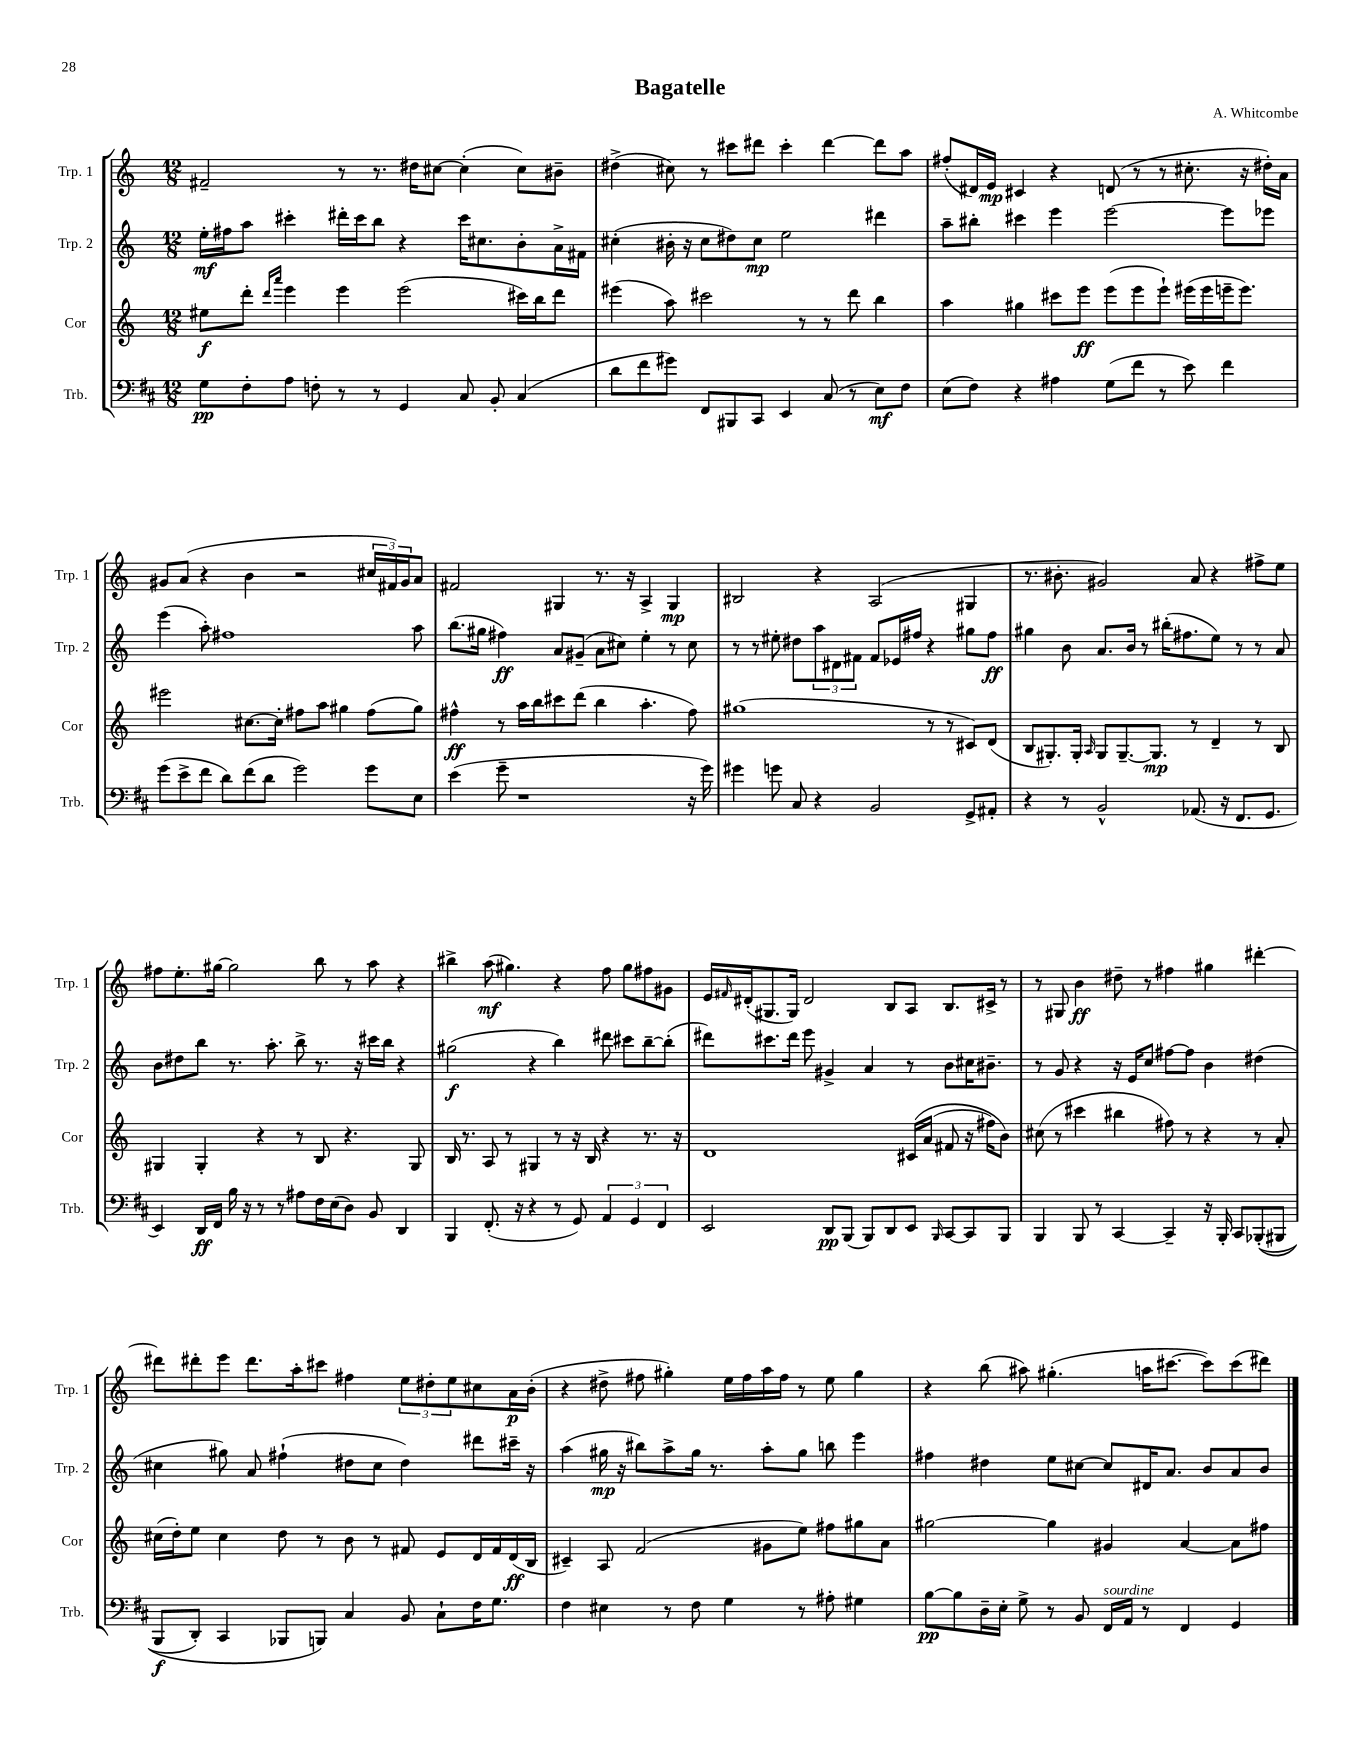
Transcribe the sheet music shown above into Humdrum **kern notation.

**kern	**kern	**kern	**kern
*staff4	*staff3	*staff2	*staff1
*clefF4	*clefG2	*clefG2	*clefG2
*k[f#c#]	*k[]	*k[]	*k[]
*M12/8	*M12/8	*M12/8	*M12/8
8G\L	8ee#\L	16ee'\LL	2f#~/
.	.	16ff#\J	.
8F#'\	8ddd'\J	8aa\J	.
.	16qqddd/LL	.	.
.	16qqaaa/JJ	.	.
8A\J	4eee\	4ccc#'\	.
8F'\	.	.	.
8r	4eee\	16ddd#'\LL	8r
.	.	16ccc#\J	.
8r	.	8bb\J	8.r
4GG/	(2eee\	4r	.
.	.	.	16dd#\LK
.	.	.	[8cc#\J
8C#/	.	16ccc#\LK	(4cc#'\]
.	.	8.cc#\	.
8BB'/	.	.	.
(4C#/	16ccc#\LL)	8b'\	8cc#\L)
.	16bb\J	.	.
.	8ddd\J	16a^\L	8b#~\J
.	.	16f#\JJ	.
=	=	=	=
8d\L	(4eee#\	(4cc#'\	(4dd#^\
8f#\	.	.	.
8g#\J)	8aa\)	16b#'\	8cc#\)
.	.	16r	.
8FF#/L	2ccc#\	8cc#\L	8r
8BBB#/	.	8dd#\)	8ccc#\L
8CC#/J	.	8cc#\J	8ddd#\J
4EE/	.	2ee\	4ccc#'\
.	8r	.	.
(8C#/	8r	.	[4ddd#\
8r	8ddd\	.	.
8E\L)	4bb\	4ddd#\	8ddd#\]L
8F#\J	.	.	8aa\J
=	=	=	=
(8E\L	4aa\	8aa~\L	(8ff#'/L
8F#\J)	.	8bb#'\J	16d#/L)
.	.	.	16e/JJ
4r	4gg#\	4ccc#\	4c#/
4A#\	8ccc#\L	4eee\	4r
.	8eee\J	.	.
(8G\L	(8eee\L	[2eee\	(8d/
8f#\J	8eee\	.	8r
8r	8eee`\J)	.	8r
8e\)	(16eee#\LL	.	8.cc#'\
.	16eee#\	.	.
4f#\	16eee~\J	8eee\]L	.
.	8.eee\J)	.	16r
.	.	8eee-\J	16dd#'\LL)
.	.	.	16a\JJ
=	=	=	=
(8g\L	2eee#\	(4eee\	8g#/L
8e^\	.	.	(8a/J
8f#\J	.	8aa'\)	4r
8d\L)	.	1ff#	.
(8f#\	[8.cc#\L	.	4b\
8d\J	.	.	.
.	16cc#'\]Jk	.	.
2g\)	8ff#\L	.	2r
.	8aa\J	.	.
.	4gg#\	.	.
8g\L	(8ff#\L	.	24cc#/LL
.	.	.	24f#/)
.	.	.	24g#/J
8E\J	8gg#\J)	8aa\	8a/J
=	=	=	=
(4e\	4ff#^^\	(8.bb\L	2f#/
.	.	16gg#\Jk	.
8g~\	8r	4ff#\)	.
1r	16aa\LL	.	.
.	16bb\J	.	.
.	8ccc#\	8a/L	4G#/
.	(8ddd\J	(8g#~/J	.
.	4bb\	8a\L	8.r
.	.	8cc#\J)	.
.	.	.	16r
.	4.aa'\	4ee'\	4A^/
.	.	8r	4G#/
16r	8ff#\)	8cc#\	.
16g\)	.	.	.
=	=	=	=
4g#\	(1gg#	8r	2B#/
.	.	8r	.
8g\	.	8ee#'\	.
8C#/	.	8dd#\L	.
4r	.	12aa\	4r
.	.	12d#\	.
.	.	12f#\J	.
2BB/	.	8f#/L	(2A/
.	.	16e-/L	.
.	.	16ff#/JJ	.
.	8r	4r	.
.	8r	.	.
8GG^/L	8c#/L)	8gg#\L	4G#/
8AA#'/J	(8d/J	8ff#\J	.
=	=	=	=
4r	8B/L	4gg#\	8.r
.	8.G#'/)	.	.
.	.	.	8.b#'\
8r	.	8b\	.
.	16G#'/Jk	.	.
.	16qqA/	.	.
2BB^^/	8G#/L	8.a/L	2g#/)
.	[8.G#~/	.	.
.	.	16b/Jk	.
.	.	8r	.
.	8.G#/]J	.	.
.	.	(16bb#'\LK	.
.	.	8.ff#\	.
(8.AA-/	8r	.	8a/
.	4d~/	8ee\J)	4r
16r	.	.	.
8.FF#/L	.	8r	.
.	8r	8r	8ff#^\L
8.GG/J	.	.	.
.	8B/	8a/	8ee\J
=	=	=	=
4EE/)	4G#/	8b\L	8ff#\L
.	.	8dd#\	8.ee'\
16DD/LL	4G#'/	8bb\J	.
16FF#/JJ	.	.	[16gg#\Jk
16B\	.	8.r	2gg#\]
16r	.	.	.
8r	4r	.	.
.	.	8.aa'\	.
8r	.	.	.
8A#\L	8r	8bb^\	.
16F#\L	8B/	8.r	8bb\
(16E\J	.	.	.
8D\J)	4.r	.	8r
.	.	16r	.
8BB/	.	16ccc#\LL	8aa\
.	.	16bb\JJ	.
4DD/	.	4r	4r
.	8G#/	.	.
=	=	=	=
4BBB/	16B/	(2gg#\	4bb#^\
.	8.r	.	.
(8.FF#'/	8A/	.	(8aa\
.	8r	.	4.gg#\)
16r	.	.	.
4r	4G#/	4r	.
8r	8r	4bb\)	4r
8GG/)	16r	.	.
.	16B/	.	.
6AA/	4r	8ddd#\	8ff\
.	.	8ccc#\L	8gg#\L
6GG/	.	.	.
.	8.r	[8bb~\	8ff#\
6FF#/	.	.	.
.	.	(8bb'\]J	8g#\J
.	16r	.	.
=	=	=	=
2EE/	1d	8ddd#\L)	16e/LL
.	.	.	16qqf#/
.	.	.	(16d#'/J
.	.	8.ccc#\	8.G#/
.	.	16ddd#\Jk	16G#/Jk)
.	.	8eee\	2d#/
8DD/L	.	4g#^/	.
(8BBB/J	.	.	.
8BBB/L)	.	4a/	.
8DD/	.	.	8B/L
8EE/J	&(16c#/LL	8r	8A/J
.	(16a/JJ	.	.
16qqBBB/	.	.	.
[8CC#/L	8f#/	8b\L	8.B/L
8CC#/]	16r	16cc#\K	.
.	16ff#\LK)	8.b#~\J	16c#^/Jk
8BBB/J	8b\J&)	.	8r
=	=	=	=
4BBB/	(8cc#\	8r	8r
.	8r	8g/	8G#/
8BBB/	4ccc#\	4r	4b\
8r	.	.	.
[4CC#/	4bb#\	16r	8dd#~\
.	.	16e/LK	.
.	.	8cc/J	8r
4CC#~/]	8ff#\)	[8ff#\L	4ff#\
.	8r	8ff#\]J	.
16r	4r	4b\	4gg#\
16BBB'/	.	.	.
8CC#/L	.	.	.
&((8BBB-'/	8r	(4dd#\	[4ddd#'\
8BBB#/J	8a'/	.	.
=	=	=	=
8BBB/L	(16cc#\LL	4cc#\	8ddd#\]L
.	16dd'\J)	.	.
8DD'/J)	8ee\J	.	8ddd#'\
4CC#/	4cc#\	8gg#\)	8eee\J
.	.	8a/	8.ddd#\L
8BBB-/L	8dd\	(4ff#`\	.
.	.	.	16aa'\k
8BBB/J&)	8r	.	8ccc#\J
4C#/	8b\	8dd#\L	4ff#\
.	8r	8cc#\J	.
8BB/	8f#/	4dd#\)	12ee\L
.	.	.	12dd#'\
8C#`\L	8e/L	.	.
.	.	.	12ee\
16F#\K	16d/L	8ddd#\L	8cc#\
8.G\J	16f#/	.	.
.	(16d/	16ccc#~\Jk	16a\L
.	16B/JJ	16r	(16b'\JJ
=	=	=	=
4F#\	4c#~/)	(4aa\	4r
4E#\	8A/	16gg#\	8dd#^\
.	.	16r	.
.	(2f/	8bb#\L)	8ff#\
8r	.	8aa^\	4gg#'\)
8F#\	.	16gg#\Jk	.
.	.	8.r	.
4G\	.	.	16ee\LL
.	.	.	16ff#\
.	8g#\L	8aa'\L	16aa\
.	.	.	16ff#\JJ
8r	8ee\J)	8gg#\J	8r
8A#'\	8ff#\L	8bb\	8ee\
4G#\	8gg#\	4eee\	4gg#\
.	8a\J	.	.
=	=	=	=
[8B\L	[2gg#\	4ff#\	4r
8B\]	.	.	.
16D~\L	.	4dd#\	(8bb\
16E'\JJ	.	.	.
8G^\	.	.	8aa#\)
8r	4gg#\]	8ee\L	(4.gg#'\
8BB/	.	[8cc#\J	.
16FF#/LL	4g#/	8cc#/]L	.
16AA/JJ	.	.	.
8r	.	16d#/K	16aa\LK
.	.	8.a/J	[8.ccc#\J
4FF#/	[4a/	.	.
.	.	8b/L	8ccc#\]L)
4GG/	8a\]L	8a/	(8ccc#\
.	8ff#\J	8b/J	8ddd#\J)
==	==	==	==
*-	*-	*-	*-
